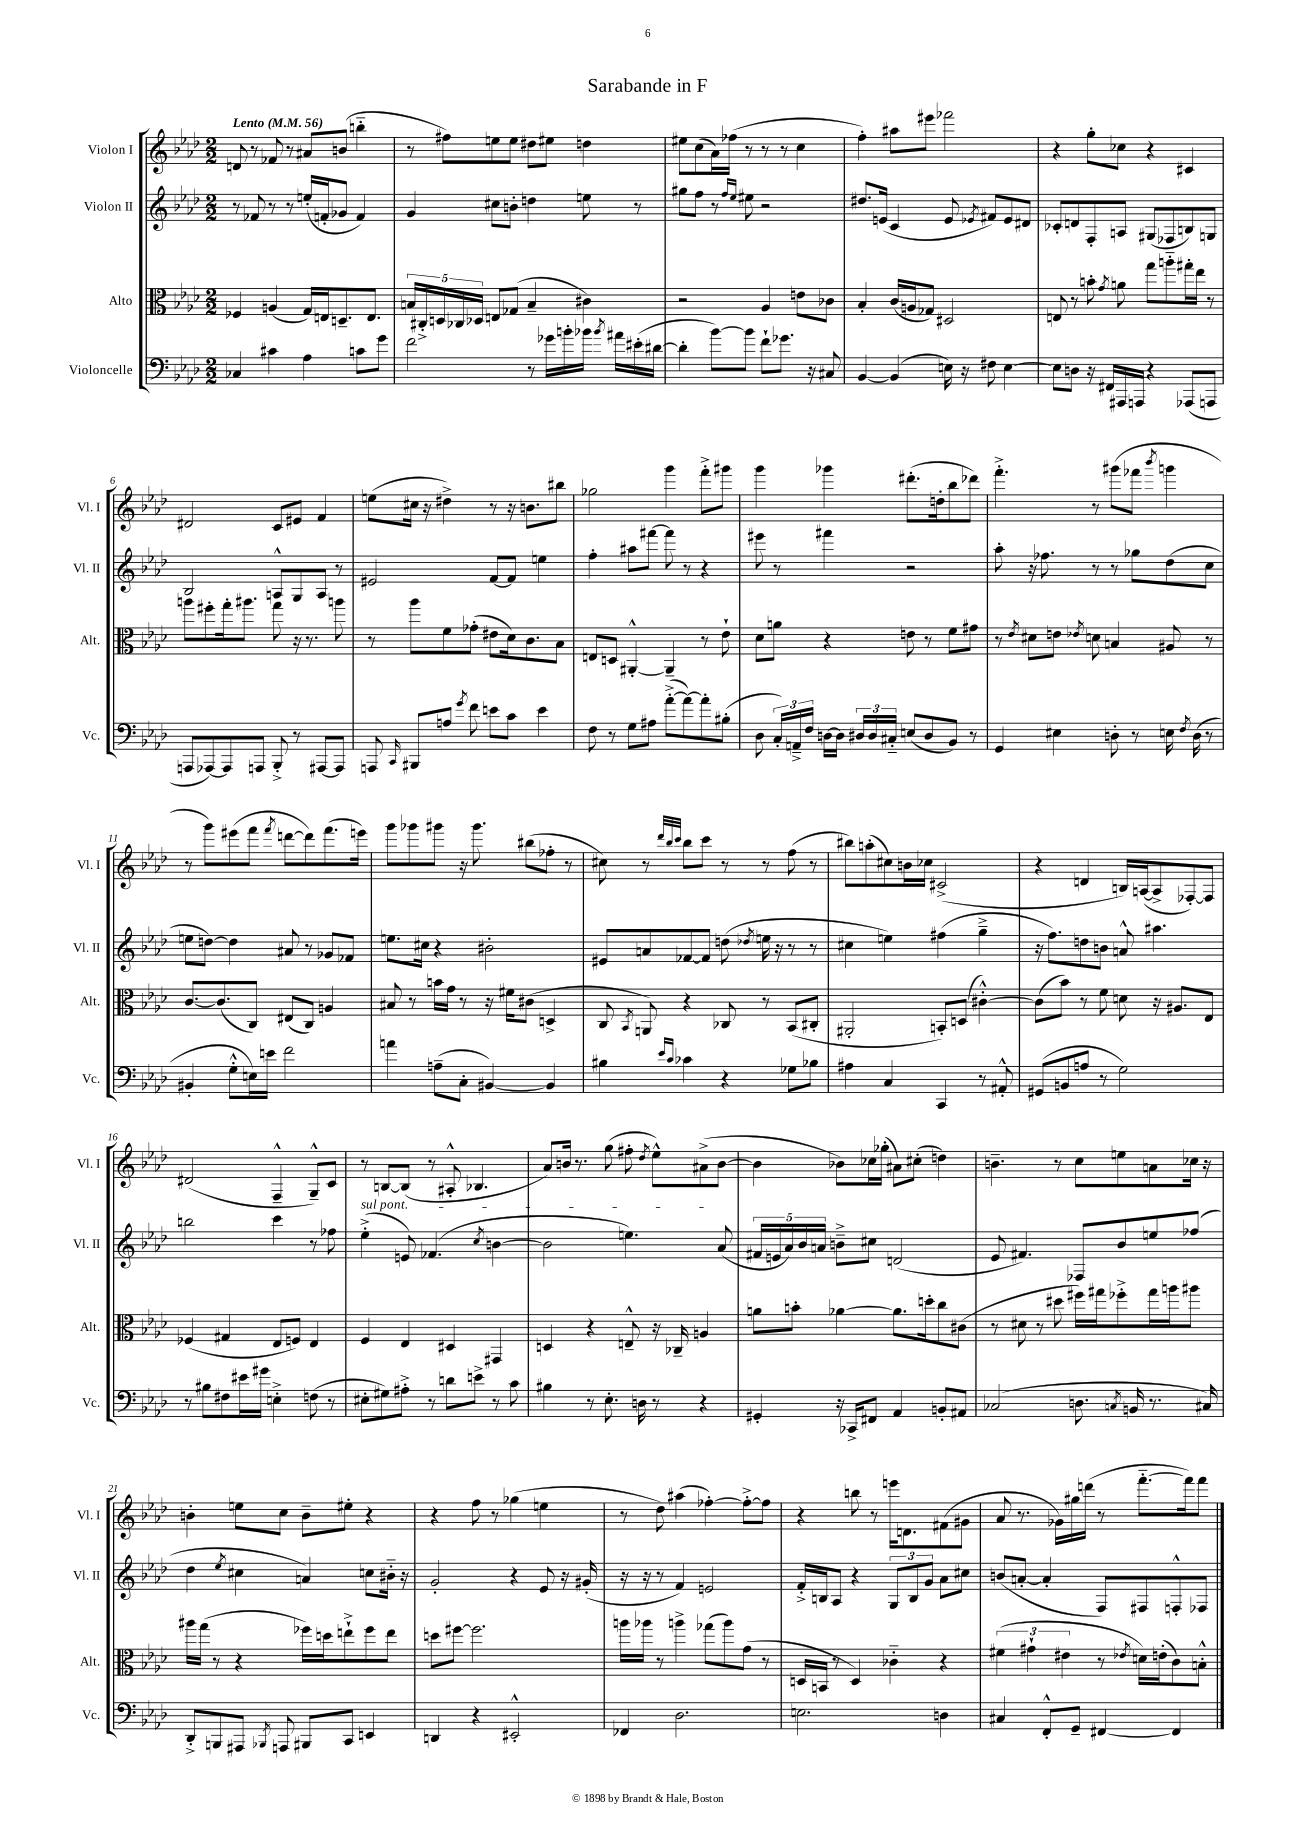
\header { title = "Sarabande in F" }
<<
\new StaffGroup <<
\new Staff = "s0" \with { instrumentName = "Violon I" shortInstrumentName = "Vl. I" } {
    \clef treble \key aes \major \numericTimeSignature \time 2/2 \tempo "Lento" 4 = 56
    \autoBeamOff d'8 r8 fes'8 r8 ais'8[ b'8]( b''4-_ |
    r8 fis''8[) e''8 e''8] dis''8[ eis''8] d''4 |
    eis''8[ c''8( aes'16) fes''16]( r8 r8 r8 c''4 |
    f''4-.) ais''8[ eis'''8] fes'''2 |
    r4 g''8[-. ces''8] r4 cis'4 |
    dis'2 c'8[ eis'8] f'4 |
    e''8[( cis''16] r16 dis''4->) r8 r16 b'8.[ bis''8] |
    ges''2 g'''4 f'''8[-.-> gis'''8] |
    g'''4 ges'''4 dis'''8.[-.( d''16-. bes''8 des'''8]) |
    f'''4.-.-> r8 gis'''8[( fes'''8] \acciaccatura { bes'''8 } g'''4 |
    r8 g'''8[) eis'''8( f'''8] \acciaccatura { f'''8 } d'''8[~ d'''8) f'''8.( e'''16]) |
    g'''8[ ges'''8 gis'''8] r16 gis'''8. bis''8[( fes''8]-. r8 |
    cis''8) r8 \grace { des'''32[ bes''32 c'''32] } bes''8[ c'''8] r8 r8 f''8( r8 |
    bis''8[) a''8-.( cis''8) b'16 ces''16] cis'2->( |
    r4 d'4 b16[) a16~( a8-> fes8~-.) fes8] |
    dis'2( f4---^ g8[---^) c'8] |
    r8 b8[~ b8]( r8 ais8-.-^ bes4. |
    aes'8[) b'16] r8. g''8( fis''8-. \acciaccatura { des''8 } ees''8[-^) ais'8->( b'8]~ |
    b'4 bes'8[) ces''16 ges''16]-.( ais'8[) cis''8]-.( d''4) |
    b'4.-- r8 c''8[ e''8 a'8 ces''16] r16 |
    b'4-. e''8[ c''8] b'8[-- eis''8]-. r4 |
    r4 f''8 r8 ges''4( e''4 |
    r8 des''8) ais''4( fes''4~-.) fes''8[~-.-> fes''8] |
    r4 b''8 r8 e'''16[ d'8. fis'8( gis'8] |
    aes'8 r8. ges'16[) gis''16 d'''16]( r8 f'''8.[~-_ f'''16) f'''8] \bar "|." |
}
\new Staff = "s1" \with { instrumentName = "Violon II" shortInstrumentName = "Vl. II" } {
    \clef treble \key aes \major \numericTimeSignature \time 2/2
    \autoBeamOff r8 fes'8 r8 r8 e''16[-.( f'16-. ges'8] f'4) |
    g'4 cis''8[ b'8]-. d''4 e''8 r8 |
    gis''8[ f''8] r8 \grace { f''16[ ees''16] } eis''8 r2 |
    dis''8.[ e'16]( c'4 e'8 \acciaccatura { ees'8 } fis'8[) ees'8 dis'8] |
    ces'8[-. d'8 f8-. a8] gis8[( fes8 b8) g8] |
    bes2 a8[-^ g8 a8] r8 |
    eis'2 f'8[~ f'8] e''4 |
    f''4-. ais''8[ fis'''8]~ fis'''8 r8 r4 |
    eis'''8 r8 fis'''4 r2 |
    aes''8-. r16 fes''8. r8 r8 ges''8[ des''8( c''8] |
    e''8[ d''8]~) d''4 ais'8 r8 ges'8[ fes'8] |
    e''8.[ cis''16] r4 bis'2-. |
    eis'8[ a'8 fes'8~ fes'8] d''8( \acciaccatura { des''8 } e''16 r16 r8 r8 |
    cis''4 e''4) fis''4( g''4---> |
    r16 f''8.[) d''8 b'8] a'8-^ ais''4. |
    b''2 c'''4 r8 fes''8 |
    \once \override TextSpanner.bound-details.left.text = \markup { \italic "sul pont." } ees''4-.->\startTextSpan( e'8) fes'4.( \acciaccatura { c''8 } b'4~ |
    b'2 e''4.) aes'8\stopTextSpan( |
    \tuplet 5/4 { fis'16[ e'16 aes'16) bes'16 a'16] } b'8[---> cis''8] d'2( |
    ees'8 fis'4.) fes8[ bes'8 e''8 fes''8]( |
    des''4 \acciaccatura { ees''8 } cis''4 a'4) c''8[ bis'16]-_ r16 |
    g'2-. r4 ees'8 r16 gis'16-.( |
    r16 r16 r8 f'4) e'2 |
    f'16[-.-> b16 aes8] r4 \tuplet 3/2 { g8[ b8 g'8] } aes'8[ cis''8] |
    b'8[( a'8]~-. a'4-. f8[) fis8 f8-.-^ fes8] \bar "|." |
}
\new Staff = "s2" \with { instrumentName = "Alto" shortInstrumentName = "Alt." } {
    \clef alto \key aes \major \numericTimeSignature \time 2/2
    \autoBeamOff fes4 a4( g16[) e16 d8.-- e8.] |
    \tuplet 5/4 { b16[ cis16-.-> d16 ces16 des16] } e8[ ges8]( b4-- cis'4) |
    r2 aes4 e'8[ ces'8] |
    bes4-. c'16[( a16 ges8]) dis2 |
    e8 r8 b'8-. \acciaccatura { g'8 } a'8 g''8[ a''8-_ gis''16-. ees''16] r8 |
    a''8[ fis''8-. g''16-. ais''8.] g''8 r16 r8. a''8 |
    r8 aes''8[ f'8 ges'8]-.( eis'8[ des'16) c'8. bes8] |
    e8[ d8] ais,4~-.-^ ais,4-- r8 ees'8-! |
    des'8[ a'8] r4 e'8 r8 f'8[ gis'8] |
    r8 \acciaccatura { ees'8 } dis'8[ e'8] \acciaccatura { ees'8 } d'8 b4 ais8 r8 |
    c'8.[~ c'8.( c8]) eis8[( c8]) a4 |
    bis8 r8 b'16[ g'16] r8 r16 fis'16[ cis'8]( d4-> |
    c8 \acciaccatura { bes,8 } a,8) r4 ces8 r8 bes,8[( cis8]-. |
    ais,2-. b,8[-.) d8]( cis'4~-.-^) |
    cis'8[( bes'8]) r8 f'8 d'8 r16 ais8.[ ees8] |
    fes4( gis4 ees8[ f8]) ees4 |
    f4 ees4 dis4 gis,4 |
    d4 r4 e8---^ r16 ces16-- a4 |
    a'8[ b'8]-. aes'4~ aes'8.[ d''16-. c''8 cis'8]( |
    r8 dis'8 r8 dis''8 fis''16[) gis''16 fes''8-.-> gis''16 a''16 ais''8] |
    ais''16[ g''16]( r8 r4 fes''16[) d''16 e''8-!-> fes''8 e''8] |
    d''8[ fis''8]~ fis''2. |
    a''16[ aes''16] r8 a''4-> ges''8[( a''8) g'8]( r8 |
    d16[ b,16] r8 d4) ces'4-_ r4 |
    \tuplet 3/2 { fis'4( gis'4-! eis'4 } r8 \acciaccatura { ees'8 } d'16[) e'16-.( c'8) b8]-.-^ \bar "|." |
}
\new Staff = "s3" \with { instrumentName = "Violoncelle" shortInstrumentName = "Vc." } {
    \clef bass \key aes \major \numericTimeSignature \time 2/2
    \autoBeamOff ces4 cis'4 aes4 c'8[ g'8] |
    f'2 r8 ges'16[ b'16-. bes'16] \acciaccatura { bes'8 } ais'16[ eis'16-.( dis'16]~ |
    dis'4-. bes'8[~) bes'8] f'8[-! ges'8.] r16 cis8 |
    bes,4~ bes,4( e16) r16 fis8 e4~ |
    e8[ d8] r16 fis,16[ ais,,16 a,,16] r4 aes,,8[( a,,8] |
    a,,8[ aes,,8~) aes,,8 a,,8] bes,,8-.-> r8 ais,,8[~ ais,,8] |
    a,,8 \grace { c,16 } bis,,8[ a8] \acciaccatura { g'8 } f'8 e'8[ c'8] e'4 |
    f8 r8 g8[ ais8] aes'8[~-.->( aes'8~) aes'8-. bis8]-.( |
    des8 \tuplet 3/2 { c16[-.) a,16---> f16] } d16[~ d16] \tuplet 3/2 { dis16[ dis16 cis16]-_ } e8[( dis8 bes,8]) r8 |
    g,4 eis4 d8-. r8 e16 \acciaccatura { f8 } d16( r8 |
    bis,4-. g8[-.-^ e16) e'16] f'2 |
    a'4 a8[--( c8]-. bis,4~) bis,4 |
    bis4 \grace { ees'16[ c'16] } ces'4 r4 ges8[ bes8] |
    ais4 c4 c,4 r8 ais,8-.-^ |
    gis,8[( b,8 a8] r8 g2) |
    r8 bis8[ fis8 eis'16 gis'16] e4-.-> f8( r8 |
    eis8[-. gis8) ais8]-.-> r8 d'8[ e'8]-> r8 c'8 |
    bis4 r8 ees8.-. d16 r8 r4 |
    gis,4-. r16 ces,16[-> fis,8] aes,4 b,8[-. ais,8] |
    ces2( d8. \acciaccatura { c8 } b,16 r8. cis16) |
    des,8[-.-> b,,8 ais,,8] \acciaccatura { bes,,8 } a,,8 bis,,8[ c,8] e,4 |
    d,4 r4 eis,2-.-^ |
    fes,4 des2. |
    e2. d4 |
    cis4 f,8[-.-^ g,8]-- fis,4~ fis,4 \bar "|." |
}
>>
>>
